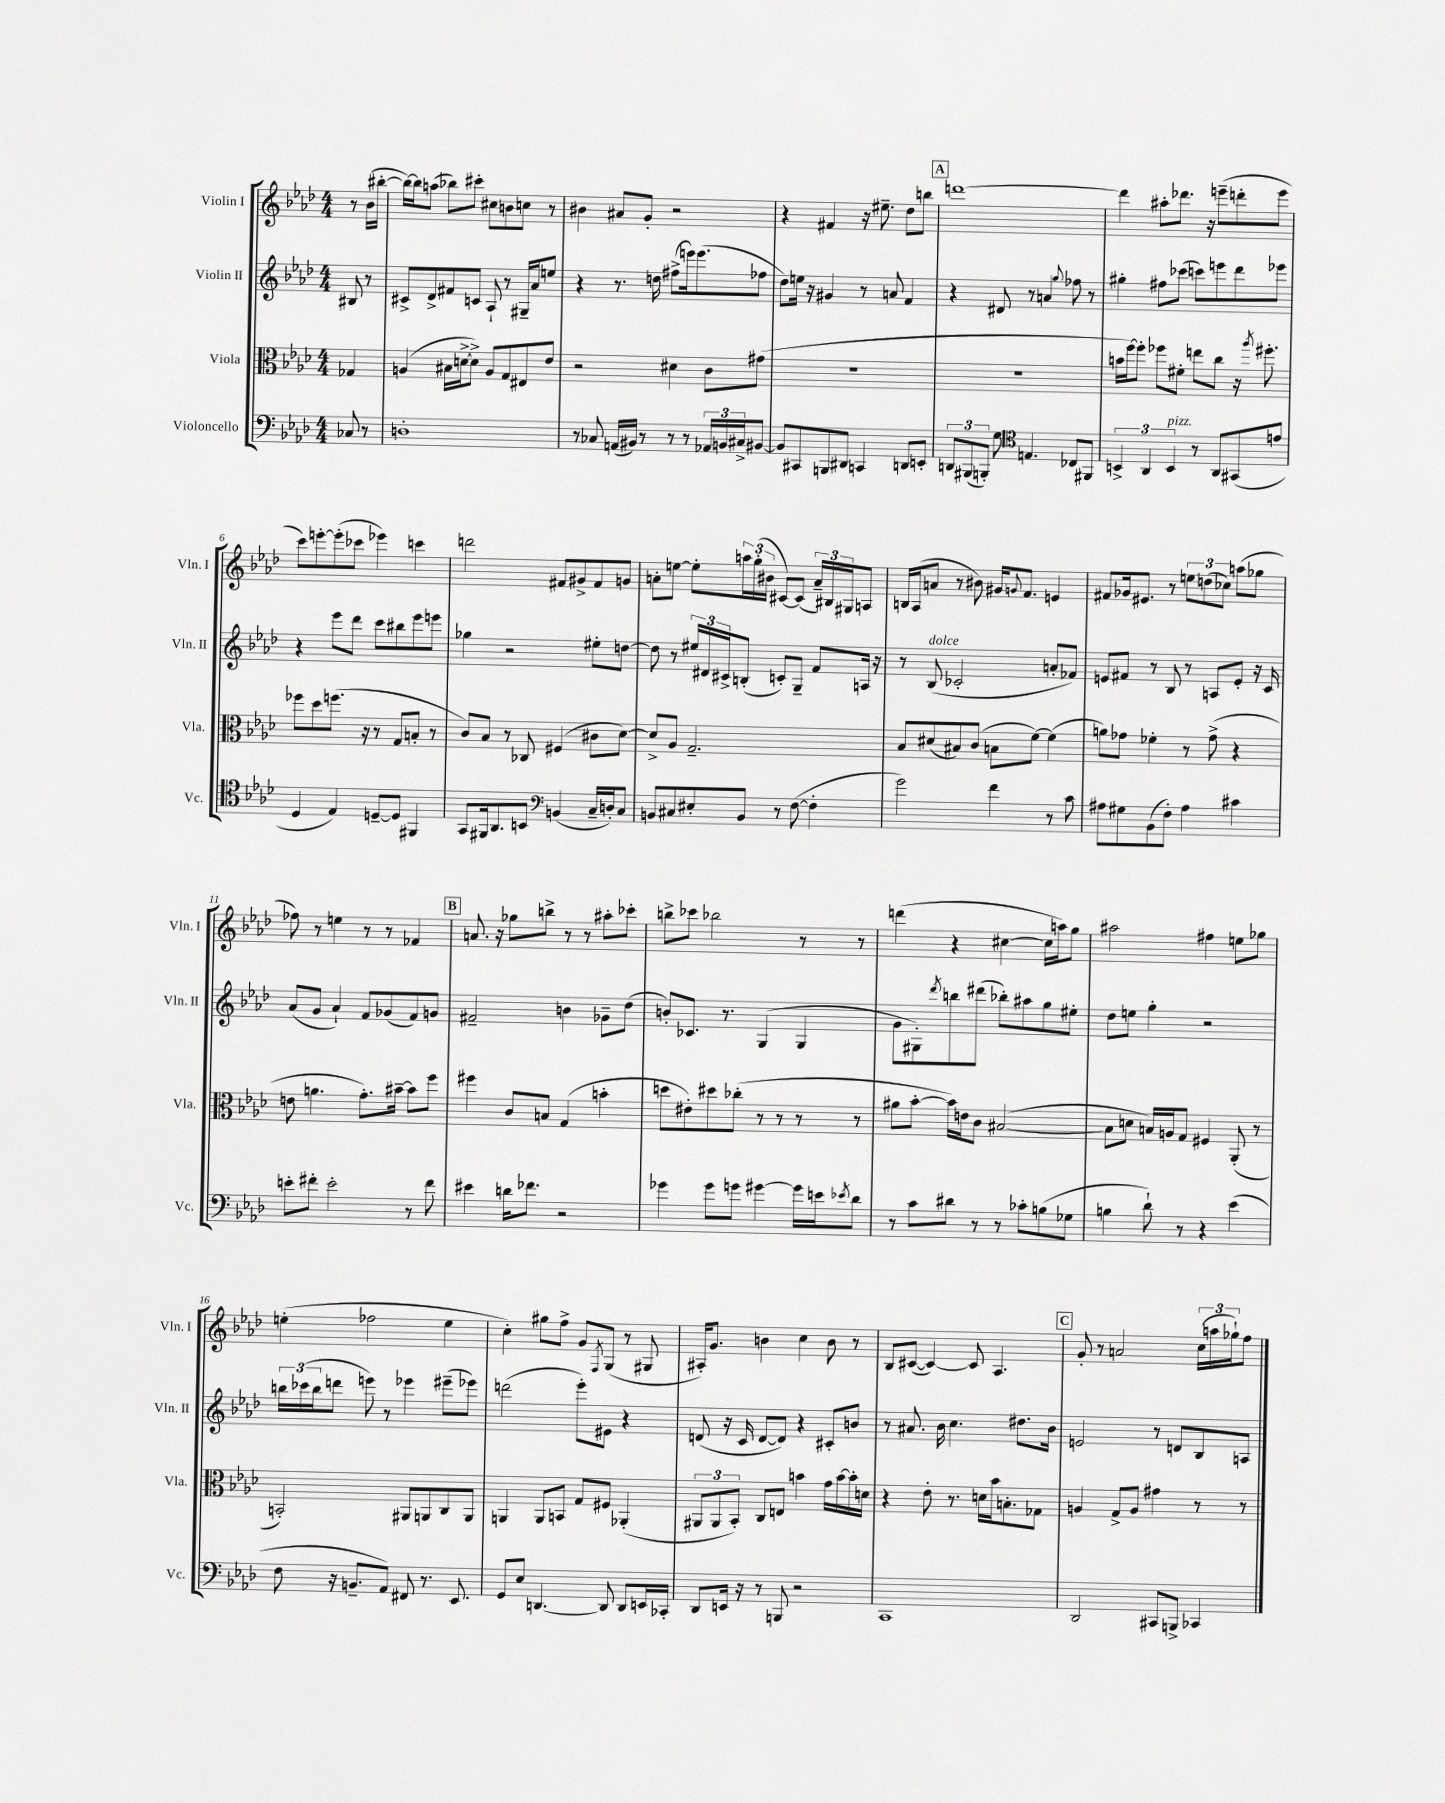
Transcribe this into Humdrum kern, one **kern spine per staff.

**kern	**kern	**kern	**kern
*part4	*part3	*part2	*part1
*staff4	*staff3	*staff2	*staff1
*I"Violoncello	*I"Viola	*I"Violin II	*I"Violin I
*I'Vc.	*I'Vla.	*I'Vln. II	*I'Vln. I
*clefF4	*clefC3	*clefG2	*clefG2
*k[b-e-a-d-]	*k[b-e-a-d-]	*k[b-e-a-d-]	*k[b-e-a-d-]
*M4/4	*M4/4	*M4/4	*M4/4
=	=	=	=
8C-X/	4G-X/	8B#X/	8r
8r	.	8r	(16b-\LL
.	.	.	[16bb#X'\JJ
=1	=1	=1	=1
1Dn'	(4An/	8c#X^/L	16bb#\LL_)
.	.	.	16bb#\J]
.	.	8d-^/	(8aan\J
.	16B#X\LL	8f#X/	8bb-X\L)
.	[16dn^\J	.	.
.	8d^\J])	8cn/J	8ccc#X'\J
.	8A/L	8A-`/	8cc#X\L
.	8G/	8r	8bn\
.	8E#X/	16G#X~/LL	8ccn\J
.	.	16a-/J	.
.	8e-/J	8een/J	8r
=2	=2	=2	=2
8r	2r	4r	4b#X\
8C-X/	.	.	.
(16AAn/LL	.	8.r	8a#X/L
16BB#X/JJ)	.	.	.
8r	.	.	8g'/J
.	.	16ddn\	.
8r	4d#X\	(8ff#X^\L	2r
8r	.	16eeen\k)	.
.	.	(8.eee\	.
24AA-X/LL	8c\L	.	.
24BBn/	.	.	.
24C#X^/J	.	.	.
[8BB#X/J	(8g#X\J	8ff-X\J	.
=3	=3	=3	=3
8BB#/L]	1r	8dd-\L)	4r
8CC#X/	.	16een\Jk	.
.	.	16r	.
8BBBn/	.	4g#X/	4f#X/
8DD#X/J	.	.	.
4CCn/	.	8r	16r
.	.	.	8.ee#X~\
.	.	8an/	.
8DDn/L	.	4f/	8dd-\L
8EEn'/J	.	.	8bbn\J
!!LO:REH:place=s1:t=A
=4	=4	=4	=4
12DDn/L	1r	4r	[1dddn
(12BBB#X/	.	.	.
12BBBn'/J)	.	.	.
8G\	.	8d#X/	.
*clefC4	*	*	*
4.En/	.	8r	.
.	.	4an/	.
.	.	8qqgg/	.
8C-X/L	.	8ff-X\	.
8FF#X/J	.	8r	.
=5	=5	=5	=5
6BBn^/	16bn\LL	4gg#X'\	4ddd\]
.	[16ff\J)	.	.
.	8ff'\J]	.	.
6AA-/	.	.	.
.	8ff-X\L	8ff#X\L	8aa#X'\L
!LO:TX:a:i:t=pizz.	!	!	!
6BB/	.	.	.
.	8f#X'\J	(8ccc-X\J	8.ddd-X\J
8r	8een\L	8cccn\L)	.
.	.	.	16r
8AA-/L	8cc\J	8eeen\	(8eeen~\L
(8GG#X/	16r	8ddd-\	8dddn'\
.	8qaa-/	.	.
.	8.ff#X'\	.	.
8en/J	.	8eee-X\J	8eee\J
!!LO:LB:g=z
=6	=6	=6	=6
4D-/	8ff-X\L	4r	8ccc\L)
.	8dd-\	.	[8eeen'\
4E-/)	(8.ffn\J	8eee-\L	(8eee'\]
.	.	8ddd-\J	8ccc-X\J
.	16r	.	.
[8Dn~/L	8r	8ccc\L	4eee-X\)
8D/J]	8G/L	8bb#X\	.
4FF#X/	8Bn'/J	8eee-\	4cccn\
.	8r	8eeen\J	.
=7	=7	=7	=7
8GG/L	8c/L)	4gg-X\	2dddn\
16FF#X/k	8B-/J	.	.
8.AA-/	.	.	.
.	8r	2r	.
8BBn/J	8C-X/	.	.
*clefF4	*	*	*
(4BBn/	(4F#X/	.	8f#X/L
.	.	.	8g#X^/
16C~/LL	8c#X\L	8ee#X'\L	8f#/
16Dn'/J)	.	.	.
8C/J	[8d-\J)	[8ddn\J	8gn/J
=8	=8	=8	=8
8BBn/L	8d-^/L]	8dd\]	8an'\L
8C#X/	8A-/J	8r	[8een\J
8E#X'/	2.G~/	24ee#X/LL	8ee'\L]
.	.	24d#X/	.
.	.	24c#X^/J	.
8BB/J	.	(8Bn'/J	24aan\L
.	.	.	(24gg'\
.	.	.	24b#X\JJ
8r	.	8cn'/L)	[8c#X/L)
([8F\	.	8G~/J	(8c#/J]
4F'\]	.	8f/L	24a~/LL)
.	.	.	24B#X/
.	.	.	24G#X/J
.	.	16An/Jk	8An/J
.	.	16r	.
=9	=9	=9	=9
2g\)	8B-/L	8r	16Bn/LL
.	.	.	(16A-/J
!	!	!LO:TX:a:i:t=dolce	!
.	(8d#X/	(8B-/	8an/J
.	8B#X/)	2c-X'/	8r
.	(8c/J	.	8b#X\)
4f\	8Bn\L	.	16g#X/KL
.	.	.	8qqgn/
.	.	.	8.f/J
.	[8f\J)	.	.
8r	(4f\]	8an'/L	4en/
8c\	.	8f-X/J)	.
=10	=10	=10	=10
8A#X\L	8an\L)	8en/L	8f#X/L
8G#X\	8g-X\J	8f#X/J	16g-X/k
.	.	.	8.e#X/J
(8BB-\	4f-X'\	8r	.
8F'\J)	.	8B-/	8r
4A#\	8r	8r	12een\L
.	.	.	(12ddn\
.	(8g-^\	8An/L	.
.	.	.	12cc-X\J)
4c#X\	4r	8e'/J	(8aan\L
.	.	16r	8gg-X\J
.	.	16c/	.
!!LO:LB:g=z
=11	=11	=11	=11
8en'\L	8en\	(8a-/L	8ff-X\)
8f#X'\J	4.an\	8g/J	8r
2e'\	.	4a-`/)	4een\
.	8.g'\L)	8f/L	8r
.	.	(8g-X/	8r
.	[16b#X~\Jk	.	.
8r	8b#\L]	8f/)	4f-X/
8f#\	8ff\J	8gn/J	.
!!LO:REH:place=s1:t=B
=12	=12	=12	=12
4e#X\	4ff#X\	2f#X~/	8.an/
.	.	.	16r
16dn\KL	8c/L	.	8gg-X\L
8.f-X\J	.	.	.
.	8Bn/J	.	8bbn^\J
2r	(4G/	4bn\	8r
.	.	.	8r
.	4bn'\	8g-X~\L	8aa#X'\L
.	.	(8dd-\J	8ccc-X'\J
=13	=13	=13	=13
4g-X\	8ddn\L	8bn'/L)	8bbn^\L
.	8e#X'\)	8.c-X/J	8ccc-X\J
8g-\L	8dd#X\	.	2bb-X\
.	.	8.r	.
8gn\J	(8cc-X'\J	.	.
[4g#X\	8r	(4G/	.
.	8r	.	.
16g#\LL]	8r	4G/	8r
16en\J	.	.	.
8qe-X/	.	.	.
8d-\J	8r	.	8r
=14	=14	=14	=14
8r	8a#X\L	8g\L	(4dddn\
8c\L	[8b-'\J	8G#X'\)	.
.	.	8qddd-/	.
8d#X\J	16b-\LL])	8bbn\	4r
.	16en\J	.	.
8r	8c\J	(8ddd#X\J	.
8r	([2B#X/	8bb-X'\L)	[4cc#X\
8c-X'\L	.	8aa#X\	.
(8Bn\	.	8gg\	16cc#\LL]
.	.	.	16aan\J)
8G-X\J	.	8ee#X'\J	8gg\J
=15	=15	=15	=15
4Bn\	8B#\L]	8dd-\L	2aa#X\
.	8dn\J	8een\J	.
8d-`\)	16Bn/LL)	4gg'\	.
.	16An/J	.	.
8r	8G/J	.	.
4r	4F#X/	2r	4ff#X\
(4e-\	(8AA-'/	.	8een\L
.	8r	.	8gg-X\J
!!LO:LB:g=z
=16	=16	=16	=16
8F\	2BBn'/)	24bbn\LL	(4een'\
.	.	(24ccc-X\	.
.	.	24bb\J	.
16r	.	8dddn\J	.
8.BBn~/L	.	.	.
.	.	8eeen\)	2ff-X\
8AA-/J)	.	8r	.
8FF#X/	8AA#X/L	4eee-X\	.
8.r	8AAn/	.	.
.	8C/	(8eee#X~\L	4ee\
8.EE-/	.	.	.
.	8AA/J	8eee-X\J)	.
=17	=17	=17	=17
8GG/L	4AAn/	(2dddn\	4cc'\)
8E-/J	.	.	.
[4.DDn/	8AA/L	.	8gg#X\L
.	8BBn/J	.	8ff^\J
.	8G/L	8eee-'\L)	8g/L
.	.	.	8qF/
8DD/]	8F#X/J	8e#X\J	(8G/J
8DD/L	(4AA-X'/	4r	8r
16EEn/L	.	.	8G#X/
16CC-X'/JJ	.	.	.
=18	=18	=18	=18
8DD-/L	12AA#X/L	(8dn/	16A#X'/KL)
.	.	.	8.g/J
.	12AA#/	.	.
16EEn/Jk	.	16r	.
.	12BB-'/J)	.	.
16r	.	16c/	.
8r	8C/L	[8d/L	4bn\
8BBBn/	8En/J	8d/J])	.
2r	4bn\	4r	4cc\
.	16g\LL	8c#X'/L	8b\
.	[16b\	.	.
.	16b'\]	8bn/J	8r
.	16dn\JJ	.	.
=19	=19	=19	=19
1CC	4r	8r	8B-/L
.	.	8.a#X/	([8c#X/J
.	8e-'\	.	4c#/_)
.	.	16b-\	.
.	8.r	4.cc\	.
.	.	.	8c#/]
.	16dn\LL	.	.
.	16b-\J	.	4.A-/
.	8.Bn'\	.	.
.	.	8.dd#X\L	.
.	8G-X\J	.	.
.	.	16b-\Jk	.
!!LO:REH:place=s1:t=C
=20	=20	=20	=20
2DD-/	4An/	2en/	8g'/
.	.	.	8r
.	8G^/L	.	2an/
.	8A/J	.	.
8CC#X/L	4g#X\	8r	.
8BBBn^/J	.	8dn/L	.
4CC-X/	8r	8B-/	(24cc\LL
.	.	.	24aan\
.	.	.	24gg-X`\J)
.	8r	8An/J	8ff\J
==	==	==	==
*-	*-	*-	*-
